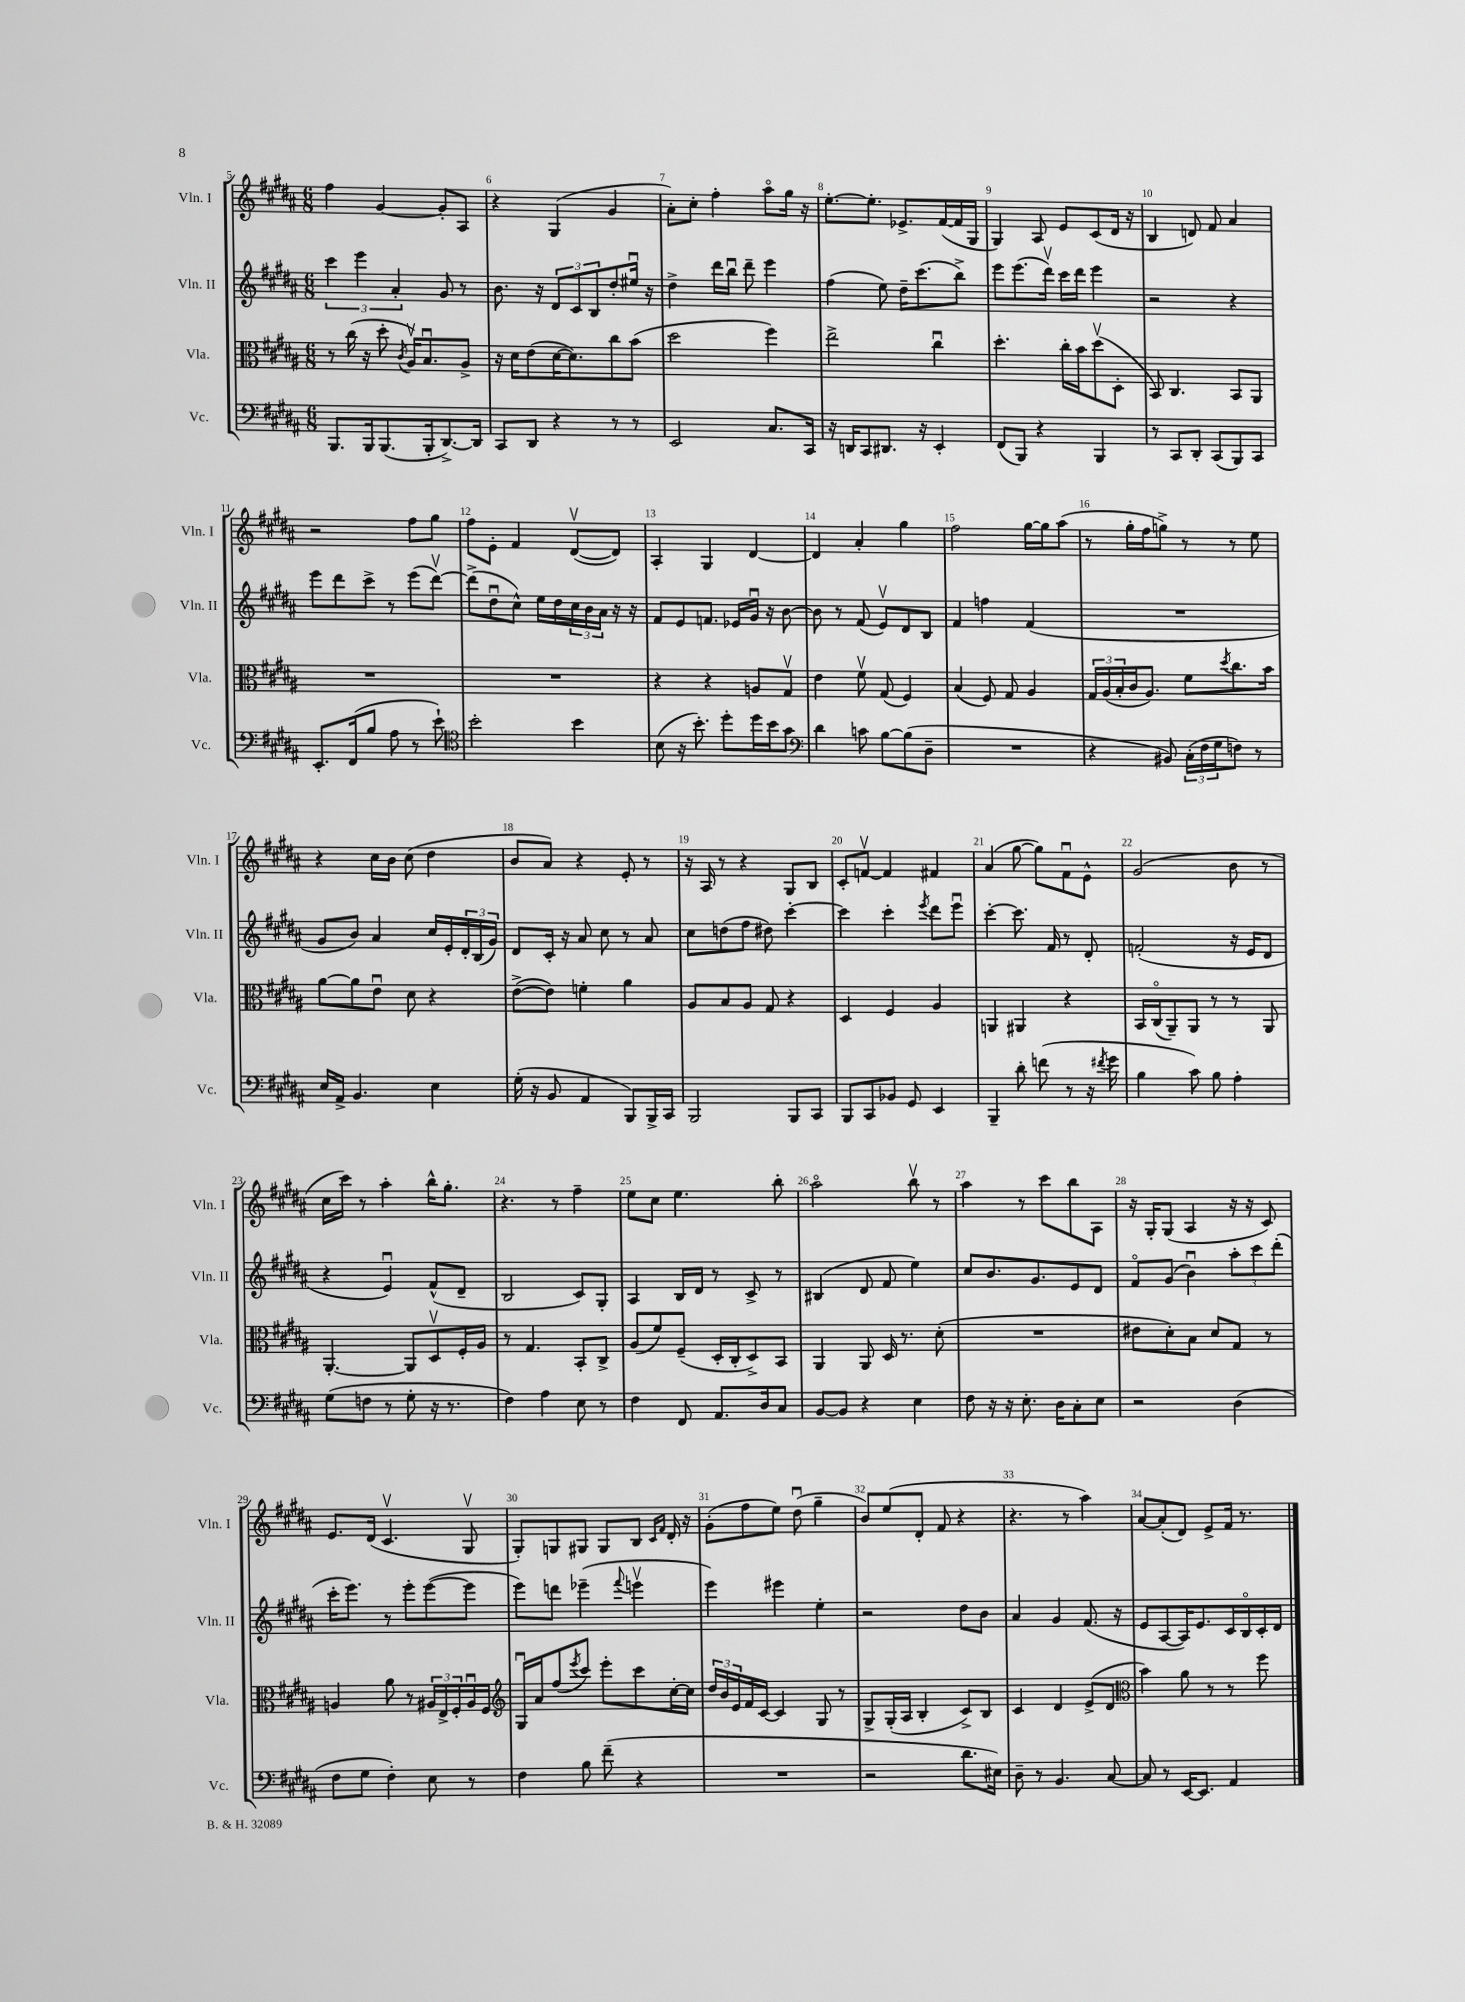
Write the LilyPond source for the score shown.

<<
\new StaffGroup <<
\new Staff = "s0" \with { instrumentName = "Vln. I" shortInstrumentName = "Vln. I" } {
    \clef treble \key b \major \numericTimeSignature \time 6/8
    fis''4 gis'4~ gis'8-. ais8 |
    r4 gis4( gis'4 |
    ais'8-.) cis''8-. fis''4-. ais''8\flageolet gis''16 r16 |
    e''8.~-. e''8.-. ees'8.-> fis'16~( fis'16 gis16 |
    gis4) ais8 e'8 cis'8( dis'16 r16 |
    b4 d'8) fis'8 ais'4 |
    r2 fis''8 gis''8 |
    fis''8 e'8-. fis'4 dis'8~\upbow( dis'8) |
    ais4-. gis4 dis'4~ |
    dis'4 ais'4-. gis''4 |
    fis''2 gis''16~ gis''16 ais''8( |
    r8 gis''16-. fis''16 g''8->) r8 r8 e''8 |
    r4 cis''16 b'16 cis''8( dis''4 |
    b'8 ais'8) r4 e'8-. r8 |
    r16 ais16 r8 r4 gis8 b8 |
    cis'8-. f'8~\upbow f'4 fis'4 |
    ais'4( gis''8~ gis''8) fis'8\downbow e'8-^ |
    gis'2( b'8 r8 |
    cis''16 cis'''16) r8 ais''4-. b''16-^ gis''8.-. |
    r4. r8 fis''4-- |
    e''8 cis''8 e''4. b''8-. |
    ais''2\flageolet b''8\upbow r8 |
    ais''4 r8 cis'''8 b''8 ais8 |
    r16 gis16-. gis8( ais4 r16 r16 cis'8) |
    e'8. dis'16( cis'4.\upbow gis8\upbow |
    gis8-.) g8 gis8 gis8 b8 \grace { cis'16 fis'16 } dis'16-. r16 |
    gis'8-.( fis''8 e''8) dis''8\downbow( gis''4-- |
    b'8) e''8( dis'8-. fis'8 r4 |
    r4. r8 ais''4) |
    ais'8~ ais'8-.( dis'8) e'8-> fis'16 r8. \bar "|." |
}
\new Staff = "s1" \with { instrumentName = "Vln. II" shortInstrumentName = "Vln. II" } {
    \clef treble \key b \major \numericTimeSignature \time 6/8
    \tuplet 3/2 { cis'''4 e'''4 ais'4-. } gis'8 r8 |
    b'8. r16 \tuplet 3/2 { dis'8 cis'8 b8 } dis''8-. eis''16\downbow r16 |
    dis''4-> dis'''16 b''16\downbow dis'''8-- e'''4 |
    fis''4( e''8) dis''16-- cis'''8.( b''8->) |
    e'''8 e'''8.( dis'''16\upbow) cis'''16 dis'''16 e'''4 |
    r2 r4 |
    e'''8 dis'''8 cis'''8-> r8 e'''8( dis'''8~\upbow) |
    dis'''8->( dis''8\downbow cis''8-^) e''16 dis''16 \tuplet 3/2 { cis''16 b'16 ais'16 } r16 r16 |
    fis'8 e'8 f'8. ees'16 gis'16\downbow r16 b'8~ |
    b'8 r8 fis'8( e'8\upbow) dis'8 b8 |
    fis'4 f''4 fis'4( |
    R2. |
    gis'8 b'8) ais'4 cis''16 e'16-. \tuplet 3/2 { dis'16-. b16( gis'16) } |
    dis'8 cis'16-. r16 ais'8 cis''8 r8 ais'8 |
    cis''8 d''8( fis''8 dis''8) cis'''4~-. |
    cis'''4 cis'''4-. \acciaccatura { e'''8 } dis'''8 e'''8\downbow |
    cis'''4~-. cis'''8. fis'16 r8 dis'8-. |
    f'2-.( r16 e'16 dis'8 |
    r4 e'4\downbow) fis'8-^( dis'8-- |
    b2 cis'8) gis8-. |
    ais4 b16 dis'16 r8 cis'8-> r8 |
    bis4( dis'8 fis'8 e''4) |
    cis''8 b'8. gis'8. e'8 dis'8 |
    fis'8\flageolet gis'8( b'4\downbow) \tuplet 3/2 { ais''8-. cis'''8 dis'''8-.( } |
    cis'''16-. e'''8.) r8 e'''8-. e'''8~( e'''8 |
    e'''8) d'''8 ees'''4--( \appoggiatura { fis'''8 } e'''4\upbow |
    e'''4) eis'''4 e''4-. |
    r2 dis''8 b'8 |
    ais'4 gis'4 fis'8.( r16 |
    e'8 ais8~ ais16) e'8. cis'16 b16\flageolet cis'16-. dis'16 \bar "|." |
}
\new Staff = "s2" \with { instrumentName = "Vla." shortInstrumentName = "Vla." } {
    \clef alto \key b \major \numericTimeSignature \time 6/8
    r8 cis''16( r16 dis''8-. \acciaccatura { cis'8 } ais16\upbow) b8.\downbow ais8-> |
    r16 dis'16 e'8( dis'16~ dis'8.) cis''8 b'8( |
    dis''2 fis''4) |
    e''2-> cis''4\downbow |
    dis''4.-. cis''16-. b'16 dis''8\upbow( dis8-. |
    b,8) cis4. b,8 ais,8 |
    R2. |
    R2. |
    r4 r4 a8 gis8\upbow |
    e'4 fis'8\upbow gis8( fis4) |
    b4( fis8) gis8 ais4 |
    \tuplet 3/2 { gis16 ais16( b16-. } cis'16 ais8.) fis'8 \acciaccatura { dis''8 } cis''8. b'16 |
    ais'8~ ais'8 e'8\downbow dis'8 r4 |
    e'8~->( e'8) f'4-. ais'4 |
    ais8 b8 ais8 gis8 r4 |
    dis4 fis4 ais4 |
    a,4 ais,4 r4 |
    b,16 cis16\flageolet( ais,8--) ais,8 r8 r8 ais,8 |
    ais,4.~-. ais,8 dis8\upbow fis16-. ais16 |
    r8 gis4. b,8-. cis8-> |
    ais8( fis'8) fis8--( dis16-. cis16-. dis8->) b,8 |
    ais,4 ais,8 dis16 r8. dis'8-.( |
    R2. |
    eis'8 dis'8-.) b8 dis'8 gis8 r8 |
    a4 ais'8 r8 \tuplet 3/2 { ais16 e16-> fis16-. } ais16\downbow fis16 |
    \clef treble gis16\downbow ais'16 fis''8( \acciaccatura { e'''8 } cis'''8) e'''8-. cis'''8 cis''16~-. cis''16 |
    \tuplet 3/2 { dis''16 b'16 e'16 } fis'16 cis'16~ cis'4 gis8 r8 |
    gis8-> gis16-.( ais16 b4-. cis'8->) b8 |
    cis'4 dis'4 e'8->( dis'8 |
    \clef alto b'4) ais'8 r8 r8 fis''8 \bar "|." |
}
\new Staff = "s3" \with { instrumentName = "Vc." shortInstrumentName = "Vc." } {
    \clef bass \key b \major \numericTimeSignature \time 6/8
    b,,8. b,,16 b,,8.( b,,16-. dis,8.~->) dis,16 |
    cis,8 dis,8 r4 r8 r8 |
    e,2 cis8. cis,16 |
    r16 d,16 cis,8 dis,8. r16 e,4-. |
    fis,8( b,,8) r4 b,,4 |
    r8 cis,8 dis,8-. cis,8( b,,8) cis,8 |
    e,8.-. fis,16( b8 ais8 r8 e'8-!) |
    \clef tenor b'2-. b'4 |
    b8( r16 b'8.-.) dis''8-. dis''16 b'16 gis'8 |
    \clef bass dis'4 c'8 b8~ b8( dis8-- |
    R2. |
    r4 bis,8) \tuplet 3/2 { cis16-.( fis16 gis16 } f8) r8 |
    e16 ais,16-> b,4. e4 |
    gis16-.( r16 b,8 ais,4 b,,8) b,,16-> cis,16 |
    b,,2 b,,8 cis,8 |
    b,,8 cis,8 bes,8 gis,8 e,4 |
    b,,4-- dis'8-. f'8( r8 r16 \acciaccatura { fis'8 } gis'16 |
    b4 cis'8) b8 ais4-. |
    gis8( f8 r8 gis8-. r16 r8. |
    fis4) ais4 e8 r8 |
    fis4 fis,8 ais,8. dis16 cis8 |
    b,8~ b,8 r4 e4 |
    fis8 r16 r16 e8.-. dis16 cis8-. e8 |
    r2 dis4( |
    fis8 gis8 fis4-.) e8 r8 |
    fis4 b8 fis'8--( r4 |
    R2. |
    r2 dis'8. eis16) |
    dis8-- r8 b,4. cis8~ |
    cis8 r8 e,16~ e,8. ais,4 \bar "|." |
}
>>
>>
\layout { \context { \Score currentBarNumber = #5 \override BarNumber.break-visibility = ##(#f #t #t) barNumberVisibility = #all-bar-numbers-visible } }
